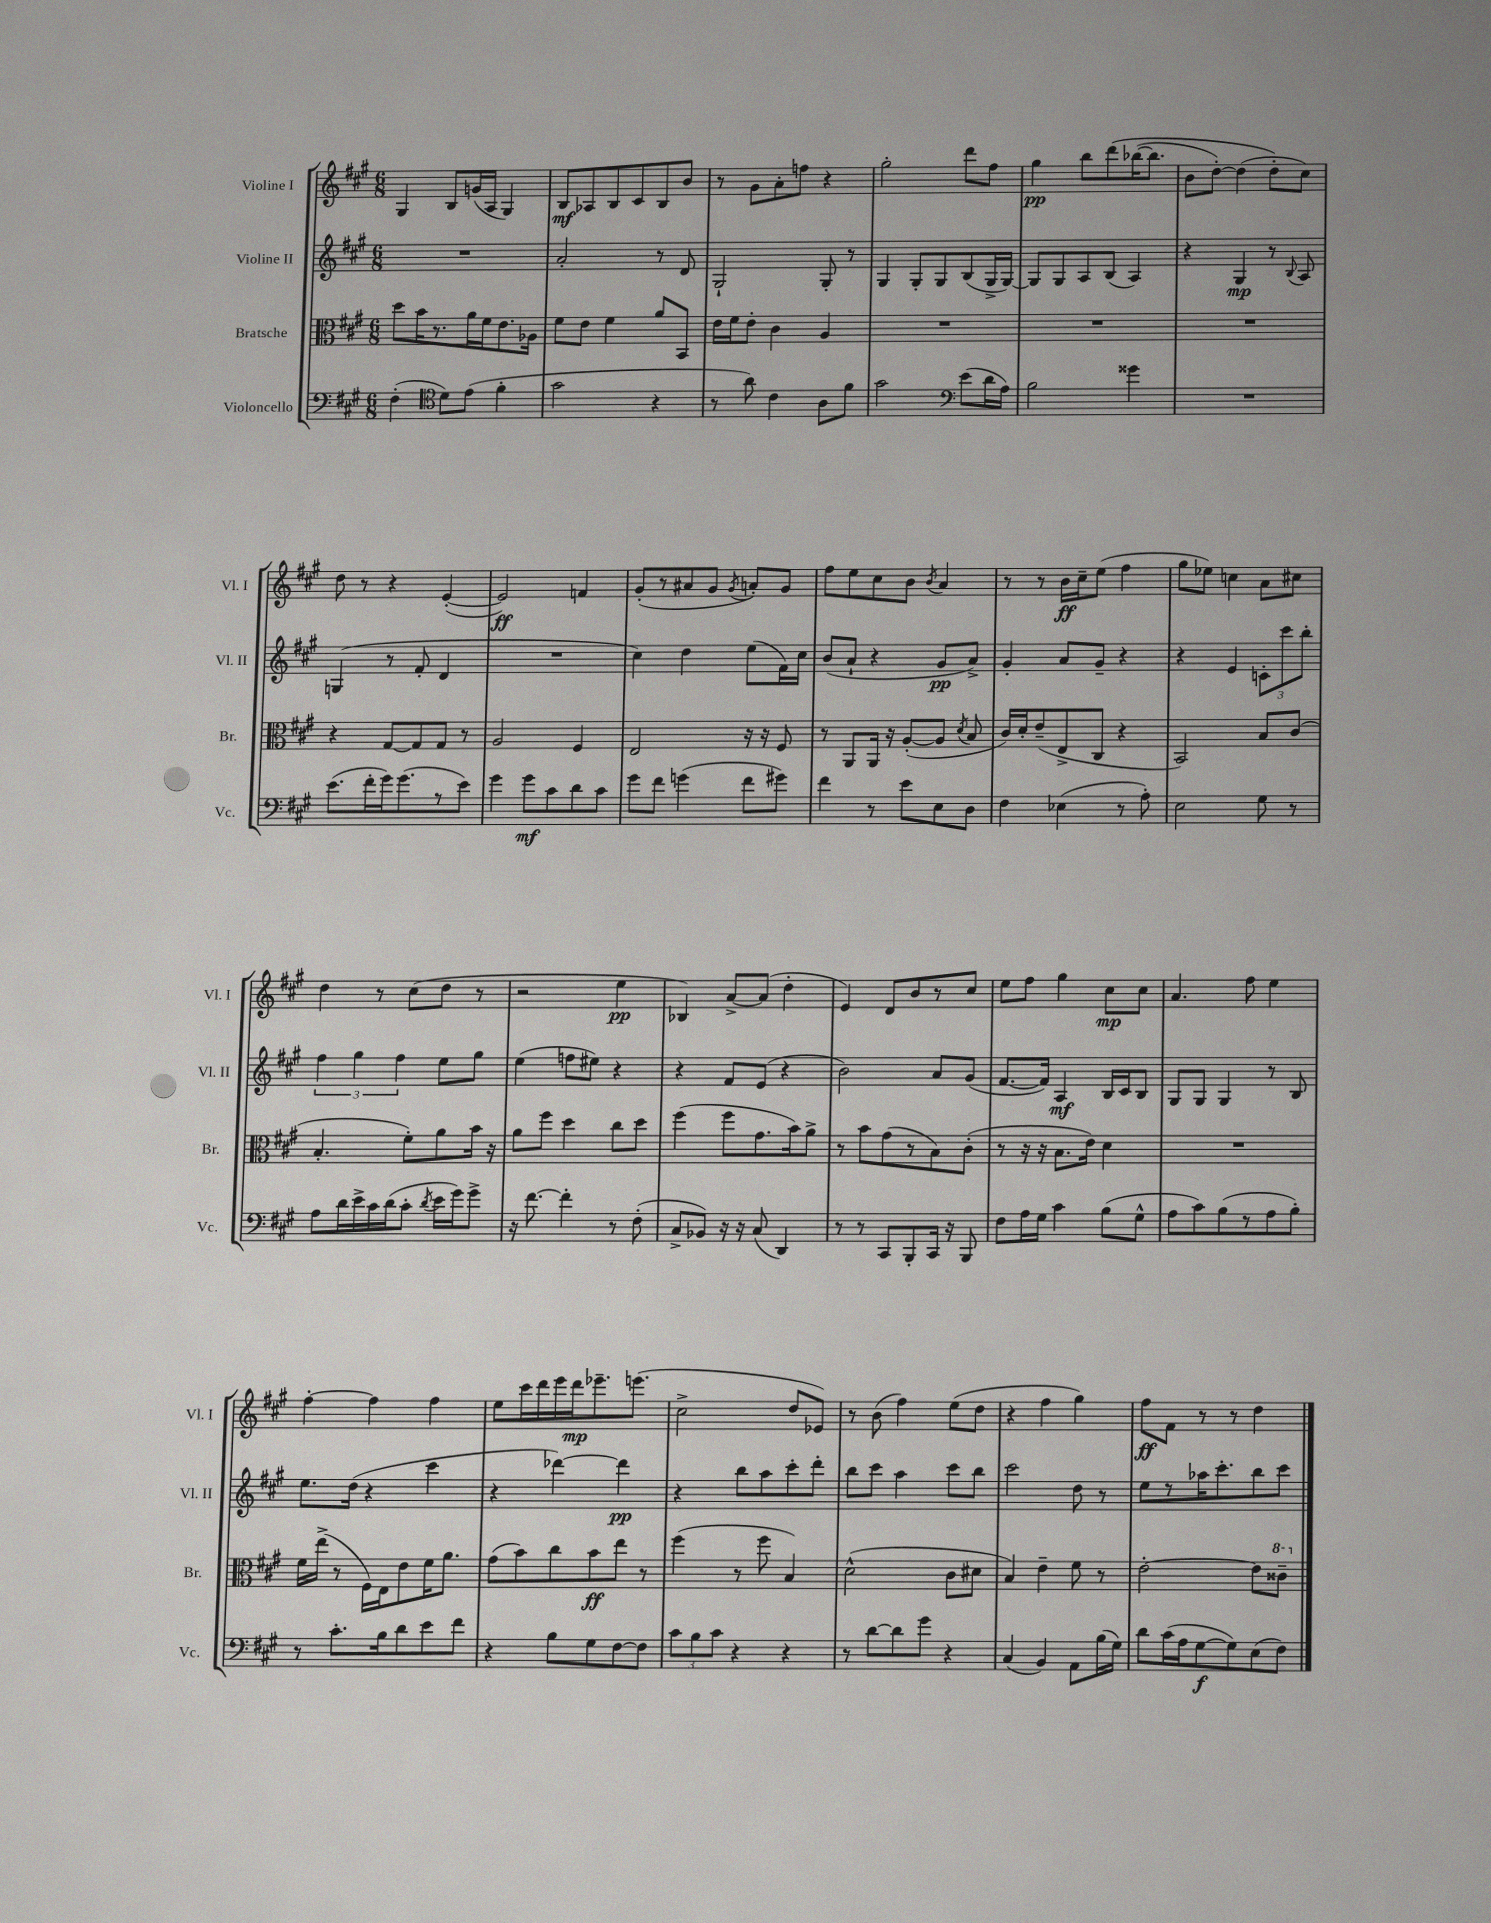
<<
\new StaffGroup <<
\new Staff = "s0" \with { instrumentName = "Violine I" shortInstrumentName = "Vl. I" } {
    \clef treble \key a \major \numericTimeSignature \time 6/8
    \autoBeamOff gis4 b8[ g'16( a16] gis4) |
    b8[\mf aes8 b8 cis'8 b8 b'8] |
    r8 gis'8[ a'8-. f''8] r4 |
    gis''2-. d'''8[ fis''8] |
    gis''4\pp b''8[ d'''8\( bes''16~( bes''8.] |
    b'8[ d''8]~-.) d''4( d''8[-.\) cis''8]) |
    d''8 r8 r4 e'4~-.( |
    e'2\ff) f'4 |
    gis'8[-.( r8 ais'8 gis'8] \acciaccatura { gis'8 } a'8[-.) gis'8] |
    fis''8[ e''8 cis''8 b'8] \acciaccatura { b'8 } a'4 |
    r8 r8 b'16[\ff cis''16-- e''8]( fis''4 |
    gis''8[ ees''8]) c''4 a'8[ cis''8] |
    d''4 r8 cis''8[( d''8] r8 |
    r2 e''4\pp |
    bes4) a'8[~-> a'8]( d''4-. |
    e'4) d'8[ b'8 r8 cis''8] |
    e''8[ fis''8] gis''4 cis''8[\mp cis''8] |
    a'4. fis''8 e''4 |
    fis''4~-. fis''4 fis''4 |
    e''8[ cis'''16 d'''16 e'''16 d'''16\mp ees'''8.-- e'''8.]( |
    cis''2-> d''8[ ees'8]) |
    r8 b'8( fis''4) e''8[( d''8] |
    r4 fis''4 gis''4) |
    fis''8[\ff fis'8] r8 r8 d''4 \bar "|." |
}
\new Staff = "s1" \with { instrumentName = "Violine II" shortInstrumentName = "Vl. II" } {
    \clef treble \key a \major \numericTimeSignature \time 6/8
    \autoBeamOff R2. |
    a'2-. r8 d'8 |
    gis2-! gis8-. r8 |
    gis4 gis8[-. gis8 b8( gis16-> gis16]~) |
    gis8[ gis8 a8 b8]( a4) |
    r4 gis4\mp r8 \appoggiatura { b8 } a8 |
    g4( r8 fis'8-. d'4 |
    R2. |
    cis''4) d''4 e''8[( fis'16) cis''16] |
    b'8[( a'8]-! r4 gis'8[\pp a'8]->) |
    gis'4-. a'8[ gis'8]-- r4 |
    r4 e'4 \tuplet 3/2 { c'8[-. cis'''8 b''8]-. } |
    \tuplet 3/2 { fis''4 gis''4 fis''4 } e''8[ gis''8] |
    e''4( f''8[ eis''8]) r4 |
    r4 fis'8[ e'8]( r4 |
    b'2) a'8[ gis'8]( |
    fis'8.[~ fis'16]) a4\mf b16[ cis'16 b8] |
    gis8[ gis8] gis4 r8 b8 |
    e''8.[ d''16]( r4 cis'''4 |
    r4 des'''4~) des'''4\pp |
    r4 b''8[ a''8 cis'''8-. d'''8]-. |
    b''8[ cis'''8] a''4 cis'''8[ b''8] |
    cis'''2 d''8 r8 |
    e''8[ r8 aes''16 cis'''8.-. b''8 cis'''8] \bar "|." |
}
\new Staff = "s2" \with { instrumentName = "Bratsche" shortInstrumentName = "Br." } {
    \clef alto \key a \major \numericTimeSignature \time 6/8
    \autoBeamOff d''8[ b'16 r8. a'16 fis'16 e'8. aes16] |
    fis'8[ e'8] fis'4 a'8[ b,8] |
    e'16[ fis'16 e'8]-. cis'4 a4 |
    R2. |
    R2. |
    R2. |
    r4 gis8[~ gis8 gis8] r8 |
    a2 fis4 |
    e2 r16 r16 fis8 |
    r8 a,8[ a,16] r16 a8[~-.( a8] \acciaccatura { d'8 } b8 |
    cis'16[) d'16-. e'8--( e8-> cis8] r4 |
    b,2) b8[ cis'8]( |
    b4.-. fis'8[-.) a'8 b'16] r16 |
    a'8[ fis''8] d''4 cis''8[ d''8] |
    fis''4( fis''8[ gis'8. b'16) a'8]-> |
    r8 b'8[ gis'8( r8 b8) cis'8]-.( |
    r8 r16 r16 b8.[ e'16]) d'4 |
    R2. |
    fis'16[ e''16]->( r8 fis16[) e16 e'8 fis'16 a'8.] |
    gis'8[( b'8) cis''8 b'8\ff e''8] r8 |
    fis''4( r8 fis''8 b4) |
    d'2-^( cis'8[ dis'8] |
    b4) e'4-- fis'8 r8 |
    e'2~-. e'8[ \ottava #1 cisis''8]-- \ottava #0 \bar "|." |
}
\new Staff = "s3" \with { instrumentName = "Violoncello" shortInstrumentName = "Vc." } {
    \clef bass \key a \major \numericTimeSignature \time 6/8
    \autoBeamOff fis4-.( \clef tenor d'8[) e'8]( fis'4-. |
    gis'2 r4 |
    r8 a'8) cis'4 a8[ fis'8] |
    gis'2 \clef bass e'8[( d'16 a16]) |
    b2 gisis'4 |
    R2. |
    e'8.[( fis'16-. gis'16) gis'8.( r8 e'8]) |
    gis'4 gis'8[\mf cis'8 d'8 cis'8] |
    gis'8[ fis'8] g'4( fis'8[ gis'8]) |
    fis'4 r8 e'8[ e8 d8] |
    fis4 ees4( r8 a8-.) |
    e2 gis8 r8 |
    a8[ d'16 e'16-> cis'16 d'16( cis'8]-. \acciaccatura { d'8 } e'16[ gis'16) gis'8]-> |
    r16 fis'8.~ fis'4-. r8 fis8-.( |
    cis8[-> bes,8]) r16 r16 cis8( d,4) |
    r8 r8 cis,8[ b,,8-. cis,16] r16 b,,8 |
    fis8[ a16 gis16] cis'4 b8[( gis8]-^ |
    a8[ cis'8) b8( r8 a8 b8]-.) |
    r8 cis'8.[-. b16 d'8 e'8 fis'8] |
    r4 b8[ gis8 fis8~ fis8] |
    \tuplet 3/2 { cis'8[ b8 cis'8] } r4 r4 |
    r8 d'8[~ d'8 gis'8] r4 |
    cis4( b,4) a,8[ b16( gis16]) |
    d'8[ cis'16( a16 gis8~\f gis8) e8( fis8]) \bar "|." |
}
>>
>>
\layout { \context { \Score \remove "Bar_number_engraver" } }
